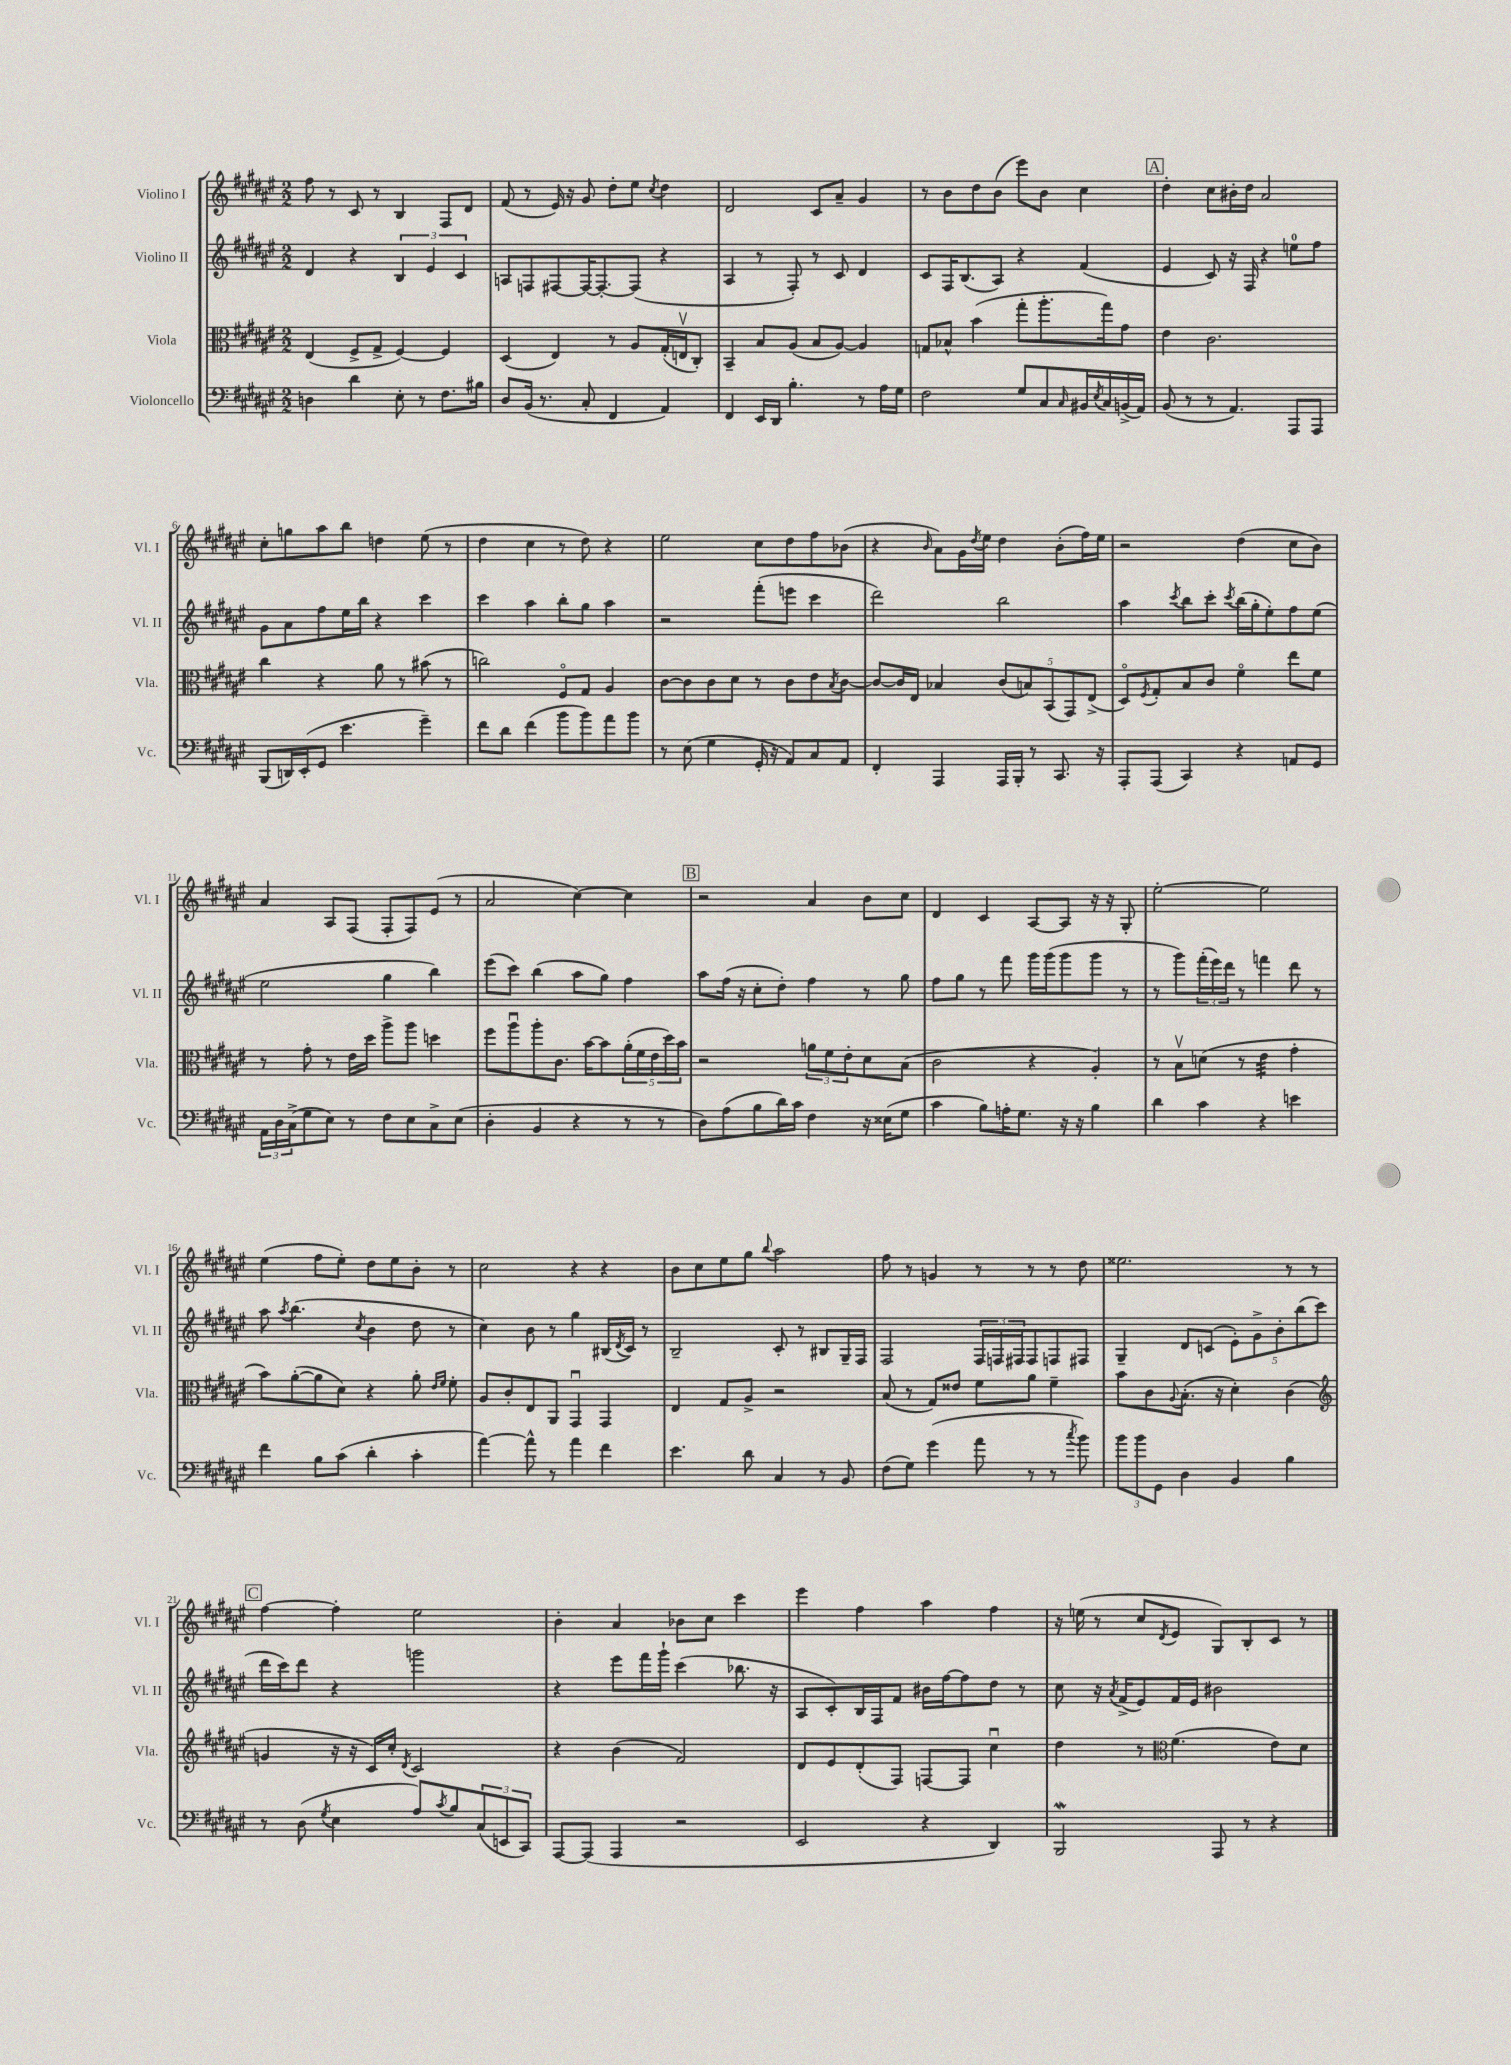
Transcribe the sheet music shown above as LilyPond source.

<<
\new StaffGroup <<
\new Staff = "s0" \with { instrumentName = "Violino I" shortInstrumentName = "Vl. I" } {
    \clef treble \key fis \major \numericTimeSignature \time 2/2
    fis''8 r8 cis'8 r8 b4 fis8 dis'8 |
    fis'8( r8 eis'16) r16 gis'8 dis''8-. eis''8 \acciaccatura { cis''8 } dis''4 |
    dis'2 cis'8 ais'8-- gis'4 |
    r8 b'8 dis''8 b'8( eis'''8) b'8 cis''4 |
    \mark \markup { \box "A" } dis''4-. cis''8 bis'16-. dis''16 ais'2 |
    cis''8-. g''8 ais''8 b''8 d''4 eis''8( r8 |
    dis''4 cis''4 r8 dis''8) r4 |
    eis''2 cis''8 dis''8 fis''8 bes'8( |
    r4 \grace { b'16 } ais'8) gis'16 \acciaccatura { dis''8 } eis''16 dis''4 b'8-.( fis''16) eis''16 |
    r2 dis''4( cis''8 b'8) |
    ais'4 ais8 fis8( fis8-. fis8) eis'8( r8 |
    ais'2 cis''4~) cis''4 |
    \mark \markup { \box "B" } r2 ais'4 b'8 cis''8 |
    dis'4 cis'4 ais8~ ais8 r16 r16 gis8-. |
    eis''2~-. eis''2 |
    eis''4( fis''8 eis''8-.) dis''8 eis''8 b'8-. r8 |
    cis''2 r4 r4 |
    b'8 cis''8 eis''8 gis''8 \appoggiatura { b''8 } ais''2 |
    fis''8 r8 g'4 r8 r8 r8 dis''8 |
    eisis''2. r8 r8 |
    \mark \markup { \box "C" } fis''4~ fis''4-. eis''2 |
    b'4-. ais'4 bes'8 cis''8 cis'''4 |
    eis'''4 fis''4 ais''4 fis''4 |
    r16 e''16( r8 cis''8 \acciaccatura { dis'8 } eis'8 gis8) b8-. cis'8 r8 \bar "|." |
}
\new Staff = "s1" \with { instrumentName = "Violino II" shortInstrumentName = "Vl. II" } {
    \clef treble \key fis \major \numericTimeSignature \time 2/2
    dis'4 r4 \tuplet 3/2 { b4 eis'4 cis'4 } |
    a8 f8 fis8~ fis16~ fis8.~-. fis8( r4 |
    ais4 r8 fis8-.) r8 cis'8 dis'4 |
    cis'8 fis16 b8.( ais8) r4 fis'4( |
    \mark \markup { \box "A" } eis'4 cis'8) r16 fis16 r4 e''8-0 fis''8 |
    gis'8 ais'8 fis''8 eis''16 b''16 r4 cis'''4 |
    cis'''4 ais''4 b''8-. gis''8 ais''4 |
    r2 fis'''8-.( e'''8 cis'''4 |
    dis'''2) b''2 |
    ais''4 \acciaccatura { cis'''8 } b''8 cis'''8-. \acciaccatura { cis'''8 } b''16( gis''16-. eis''8-.) fis''8 eis''8( |
    eis''2 gis''4 b''4) |
    eis'''8( cis'''8) b''4( ais''8 gis''8) fis''4 |
    \mark \markup { \box "B" } ais''8 fis''16( r16 cis''8-. dis''8-.) fis''4 r8 gis''8 |
    fis''8 gis''8 r8 fis'''8 gis'''16 gis'''16( gis'''8 gis'''8 r8 |
    r8 gis'''8) \tuplet 3/2 { fis'''16-.( eis'''16) dis'''16 } r8 f'''4 dis'''8 r8 |
    ais''8 \acciaccatura { ais''8 } b''4.( \acciaccatura { cis''8 } b'4 dis''8 r8 |
    cis''4) b'8 r8 gis''4 bis16( \acciaccatura { dis'8 } cis'16) r8 |
    b2-- cis'8-. r8 bis8 gis16-- fis16 |
    fis2 \tuplet 3/2 { fis16 f16 fis16 } fis8 f8 fis8 |
    gis4-- dis'8 c'8( \tuplet 5/4 { eis'8-.) gis'8-> b'8-. b''8( cis'''8 } |
    \mark \markup { \box "C" } dis'''16 cis'''16) dis'''8 r4 g'''2 |
    r4 eis'''8 fis'''16 gis'''16-! cis'''4( bes''8. r16 |
    ais8 cis'8-.) b16 fis16 fis'8 bis'16 fis''16~ fis''8 dis''8 r8 |
    cis''8 r16 \acciaccatura { ais'8 } fis'16->( eis'8) fis'16 eis'16 bis'2 \bar "|." |
}
\new Staff = "s2" \with { instrumentName = "Viola" shortInstrumentName = "Vla." } {
    \clef alto \key fis \major \numericTimeSignature \time 2/2
    eis4( fis8-> gis8-> fis4~) fis4 |
    dis4( eis4) r8 ais8 gis16-.( e16\upbow cis8-.) |
    b,4-- b8 ais8( b8 ais8~) ais4 |
    g8 bes8-^ b'4( gis''8-. ais''8.-. gis''16) gis'8 |
    \mark \markup { \box "A" } eis'4 cis'2. |
    cis''4 r4 ais'8 r8 bis'8( r8 |
    c''2) fis8\flageolet gis8 ais4 |
    cis'8~ cis'8 cis'8 dis'8 r8 cis'8 eis'8 \acciaccatura { b8 } cis'8~ |
    cis'8~ cis'16 eis16 bes4 \tuplet 5/4 { cis'8( b8) b,8( gis,8) eis8->( } |
    dis8\flageolet) \acciaccatura { fis8 } gis8-. b8 cis'8 fis'4\flageolet eis''8 fis'8 |
    r8 gis'8-. r8 eis'16 dis''16 ais''8-> ais''8 d''4 |
    fis''8 ais''8\downbow ais''8-. cis'8. b'16~ b'8 \tuplet 5/4 { ais'16-.( fis'16 eis'16 dis''16) b'16 } |
    \mark \markup { \box "B" } r2 \tuplet 3/2 { a'8 fis'8 eis'8-. } dis'8 b8( |
    cis'2 r4 ais4-.) |
    r8 b8\upbow d'8( r8 eis'4:32 gis'4-. |
    b'8) ais'8~-.( ais'8 dis'8) r4 ais'8-. \grace { eis'16 fis'16 } fis'8-. |
    ais8 cis'8-. eis8 ais,8 gis,4\downbow gis,4 |
    eis4 gis8 ais8-> r2 |
    b8( r8 gis8) eisis'8 fis'8 ais'8 fis'4-- |
    b'8 cis'8 \appoggiatura { ais8 } b8.-.( r16 dis'4-.) cis'4( |
    \mark \markup { \box "C" } \clef treble g'4 r16 r16 cis'16) cis''16-. \acciaccatura { dis'8 } cis'2 |
    r4 b'4( fis'2) |
    dis'8 eis'8 dis'8-.( fis8) f8~ f8 cis''4\downbow |
    dis''4 r8 \clef alto fis'4.( eis'8) dis'8 \bar "|." |
}
\new Staff = "s3" \with { instrumentName = "Violoncello" shortInstrumentName = "Vc." } {
    \clef bass \key fis \major \numericTimeSignature \time 2/2
    d4 dis'4 eis8-. r8 fis8. bis16 |
    dis8 b,16( r8. cis8-. fis,4 ais,4) |
    fis,4 eis,16 dis,16 b4.-. r8 ais16 gis16 |
    fis2 gis8 cis8 \grace { cis16 } bis,16 \acciaccatura { eis8 } cis16 b,16->( ais,16) |
    \mark \markup { \box "A" } b,8( r8 r8 ais,4.) ais,,8 ais,,8 |
    b,,8( d,16) eis,16-.( gis,8 eis'4. gis'4--) |
    fis'8 dis'8 fis'4( b'8 b'8) ais'8 b'8 |
    r8 eis8( gis4 gis,16-. r16 ais,8) cis8 ais,8 |
    fis,4-. ais,,4 ais,,16 b,,16-. r8 cis,8. r16 |
    ais,,8-. ais,,8( cis,4) r4 a,8 gis,8 |
    \tuplet 3/2 { ais,16 dis16 cis16->( } gis8 eis8) r8 fis8 eis8 cis8-> eis8( |
    dis4-. b,4 r4 r8 r8 |
    \mark \markup { \box "B" } dis8) ais8( b8 dis'16) cis'16 fis4 r16 eisis16( gis8 |
    cis'4 b8) a16-. gis8. r16 r16 b4 |
    dis'4 cis'4 r4 e'4 |
    fis'4 b8 cis'8( dis'4-. cis'4-. |
    ais'4~) ais'8-^ r8 ais'4 fis'4 |
    eis'4. dis'8 cis4 r8 b,8 |
    fis8( gis8) gis'4( ais'8 r8 r8 \acciaccatura { cis''8 } b'8) |
    \tuplet 3/2 { b'8 b'8 gis,8 } dis4 b,4 b4 |
    \mark \markup { \box "C" } r8 dis8( \acciaccatura { gis8 } eis4 ais8) \acciaccatura { cis'8 } b8 \tuplet 3/2 { cis8( e,8 cis,8) } |
    ais,,8~ ais,,8( ais,,4 r2 |
    eis,2 r4 dis,4) |
    b,,2\mordent ais,,8 r8 r4 \bar "|." |
}
>>
>>
